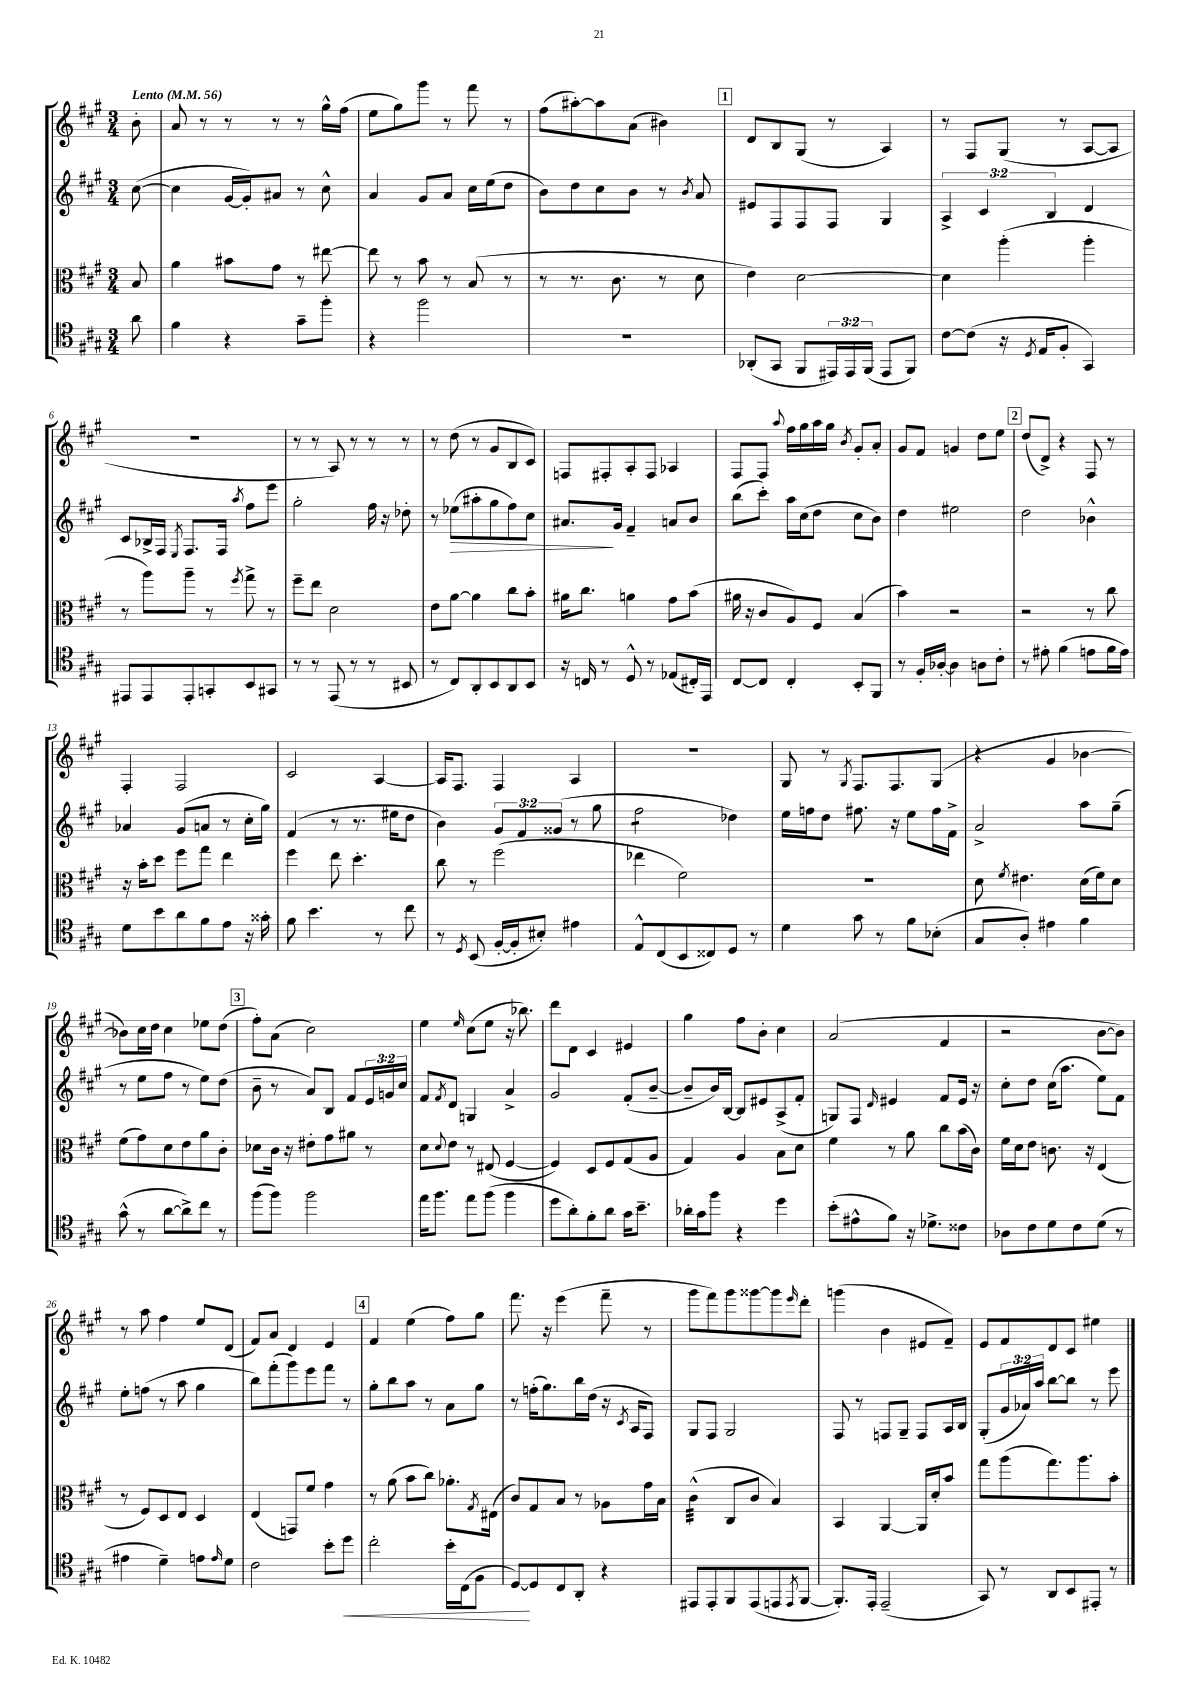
<<
\new StaffGroup <<
\new Staff = "s0" {
    \clef treble \key a \major \numericTimeSignature \time 3/4 \partial 8 \tempo "Lento" 4 = 56
    b'8-. |
    a'8 r8 r8 r8 r8 gis''16-^ fis''16( |
    e''8 gis''8) gis'''8 r8 fis'''8 r8 |
    fis''8( ais''8~-.) ais''8 a'8( bis'4) |
    \mark \markup { \box "1" } d'8 b8 gis8( r8 a4) |
    r8 fis8 gis8( r8 a8~ a8 |
    R2. |
    r8 r8 a8) r8 r8 r8 |
    r8 d''8( r8 gis'8 b8 cis'8) |
    f8 fis8-. a8-. fis8 aes4 |
    fis8 fis8 \appoggiatura { a''8 } fis''16 gis''16 a''16 gis''16 \acciaccatura { b'8 } gis'8-. a'8-. |
    gis'8 fis'8 g'4 d''8 e''8 |
    \mark \markup { \box "2" } d''8( d'8->) r4 fis8 r8 |
    fis4-. fis2 |
    cis'2 a4~ |
    a16 fis8. fis4 a4 |
    R2. |
    gis8 r8 \acciaccatura { gis8 } fis8. fis8. gis8( |
    r4 gis'4 bes'4~ |
    bes'8) cis''16 d''16 cis''4 ees''8 d''8( |
    \mark \markup { \box "3" } fis''8-.) a'8( cis''2) |
    e''4 \grace { e''16 } cis''8( e''8 r16 bes''8.) |
    d'''8 d'8 cis'4 eis'4 |
    gis''4 fis''8 b'8-. cis''4 |
    a'2( fis'4 |
    r2 b'8~ b'8) |
    r8 a''8 fis''4 e''8 d'8( |
    fis'8) a'8 d'4 e'4 |
    \mark \markup { \box "4" } fis'4 e''4( fis''8) gis''8 |
    fis'''8. r16 e'''4( fis'''8-- r8 |
    gis'''8 fis'''8) gis'''8 gisis'''8~ gisis'''8 \grace { e'''16 } d'''8-. |
    g'''4( b'4 eis'8 fis'8--) |
    e'8 fis'8 d'8 cis'8 eis''4 \bar "|." |
}
\new Staff = "s1" {
    \clef treble \key a \major \numericTimeSignature \time 3/4 \override Staff.TupletNumber.text = #tuplet-number::calc-fraction-text \partial 8
    cis''8~( |
    cis''4 gis'16~ gis'16-.) ais'8 r8 cis''8-^ |
    a'4 gis'8 a'8 cis''16 e''16( d''8 |
    b'8) d''8 cis''8 b'8 r8 \acciaccatura { b'8 } a'8 |
    \mark \markup { \box "1" } eis'8 fis8 fis8 fis8 gis4 |
    \tuplet 3/2 { a4-> cis'4 b4 } d'4 |
    cis'8 bes16-> fis16 \acciaccatura { e8 } fis8. fis16 \acciaccatura { a''8 } fis''8 e'''8 |
    gis''2-. fis''16 r16 des''8-. |
    r8 ees''8\>( ais''8-. gis''8 fis''8) cis''8 |
    ais'8.\! gis'16 fis'4-- a'8 b'8 |
    b''8( cis'''8-.) a''16 cis''16( d''8 cis''8 b'8) |
    d''4 eis''2 |
    \mark \markup { \box "2" } d''2 bes'4-^ |
    aes'4 gis'8( a'8 r8 cis''16-. gis''16) |
    fis'4( r8 r8. eis''16 d''8 |
    b'4) \tuplet 3/2 { gis'8 fis'8 gisis'8( } r8 gis''8 |
    fis''2:8 des''4) |
    e''16 f''16 d''8 fis''8. r16 e''8 fis''16 fis'16-> |
    a'2-> a''8 gis''8--( |
    r8 e''8 fis''8 r8 e''8) d''8( |
    \mark \markup { \box "3" } b'8-- r8 a'8) b8 fis'8 \tuplet 3/2 { e'16 g'16 cis''16 } |
    fis'8 \acciaccatura { fis'8 } d'8 g4 a'4-> |
    gis'2 fis'8-.( b'8~-- |
    b'8-- b'16) b16~ b8 eis'8 a8->( fis'8-. |
    g8) fis8 \grace { d'16 } eis'4 fis'8 eis'16 r16 |
    cis''8-. d''8 cis''16( a''8. e''8) fis'8 |
    e''8-. f''8( r8 a''8 gis''4 |
    b''8) fis'''8-.( gis'''8) e'''8 fis'''8 r8 |
    \mark \markup { \box "4" } gis''8-. b''8 a''8 r8 a'8 gis''8 |
    r8 f''16-.( gis''8.) b''16 d''16( r16 \acciaccatura { cis'8 } a16 fis8) |
    gis8 fis8 gis2 |
    fis8 r8 f8 gis8-- f8 a16 b16 |
    gis8-.( \tuplet 3/2 { gis'16 aes'16) a''16 } b''8~ b''8 r8 e'''8 \bar "|." |
}
\new Staff = "s2" {
    \clef alto \key a \major \numericTimeSignature \time 3/4 \partial 8
    b8 |
    a'4 bis'8 gis'8 r8 eis''8~ |
    eis''8 r8 b'8 r8 b8( r8 |
    r8 r8. cis'8. r8 d'8 |
    \mark \markup { \box "1" } e'4) d'2~ |
    d'4 a''4-.( a''4-. |
    r8 a''8) a''8-- r8 \acciaccatura { fis''8 } gis''8-> r8 |
    fis''8-- e''8 d'2 |
    e'8 a'8~ a'4 cis''8 b'8-. |
    ais'16 cis''8. a'4 gis'8 b'8( |
    ais'16 r16 cis'8 a8) fis8 b4( |
    b'4) r2 |
    \mark \markup { \box "2" } r2 r8 cis''8 |
    r16 b'16-. d''8 fis''8 gis''8 e''4 |
    fis''4 e''8 d''4.-. |
    cis''8 r8 fis''2( |
    ees''4 fis'2) |
    R2. |
    d'8 \acciaccatura { fis'8 } eis'4. d'16( fis'16) d'8 |
    fis'8( gis'8) d'8 e'8 a'8 cis'8-. |
    \mark \markup { \box "3" } des'8 cis'16 r16 eis'8-. gis'8 ais'8 r8 |
    d'8 \appoggiatura { d'8 } e'8 r8 eis8( fis4~ |
    fis4) d8 fis8 gis8( a8 |
    gis4) a4 b8 d'8 |
    fis'4 r8 a'8 cis''8 b'16( cis'16) |
    fis'16 d'16 e'8 c'8. r16 e4( |
    r8 fis8) d8 e8 d4 |
    e4( g,8) fis'8 gis'4 |
    \mark \markup { \box "4" } r8 a'8( b'8 cis''8) aes'8.-. \acciaccatura { gis8 } eis16( |
    cis'8) gis8 b8 r8 aes8 gis'16 b16 |
    cis'4:32-^( cis8 cis'8 b4) |
    b,4 a,4~ a,16 d'16-. b'8 |
    gis''8 a''8( gis''8.) a''8. b'8-. \bar "|." |
}
\new Staff = "s3" {
    \clef tenor \key a \major \numericTimeSignature \time 3/4 \override Staff.TupletNumber.text = #tuplet-number::calc-fraction-text \partial 8
    a'8 |
    fis'4 r4 gis'8-- fis''8-. |
    r4 fis''2 |
    r2. |
    \mark \markup { \box "1" } aes,8-.( gis,8 fis,8 \tuplet 3/2 { eis,16) eis,16 fis,16( } eis,8 fis,8) |
    cis'8~ cis'8( r16 \acciaccatura { d8 } e16 fis8-. gis,4) |
    eis,8 eis,8 eis,8-. g,8-. b,8 gis,8 |
    r8 r8 e,8( r8 r8 bis,8 |
    r8 cis8) a,8-. b,8 a,8 b,8 |
    r16 c16 r8 d8-^ r8 ees8( cis16-.) e,16 |
    cis8~ cis8 cis4-. b,8-. fis,8 |
    r8 fis16-. aes16~-. aes4 a8 cis'8-. |
    \mark \markup { \box "2" } r8 eis'8-. fis'4( e'8 fis'16 e'16) |
    d'8 b'8 a'8 fis'8 e'8 r16 gisis'16-. |
    fis'8 b'4. r8 cis''8 |
    r8 \acciaccatura { d8 } b,8( fis16~-. fis16-. bis8-.) eis'4 |
    e8-^ cis8( b,8 cisis8) d8 r8 |
    d'4 gis'8 r8 fis'8 bes8-.( |
    gis8 a8-.) eis'4 fis'4 |
    gis'8-^( r8 a'8~ a'8->) cis''8 r8 |
    \mark \markup { \box "3" } fis''8( fis''8) fis''2 |
    e''16 fis''8. e''8 fis''8( fis''4 |
    d''8 a'8-.) fis'8-. a'8 gis'16 b'8.-- |
    aes'16-. gis'16 fis''8 r4 d''4 |
    b'8-.( eis'8-^ fis'8) r16 des'8.-> cisis'8 |
    aes8 cis'8 d'8 cis'8 d'8( r8 |
    eis'4 d'4--) e'8 \grace { e'16 } d'8 |
    cis'2 b'8-. d''8\< |
    \mark \markup { \box "4" } cis''2-. b'16-. cis16( fis8 |
    d8~\!) d8 cis8 a,8-. r4 |
    eis,8 eis,8-. fis,8 eis,8( e,8 \acciaccatura { e,8 } fis,8~ |
    fis,8.-.) e,16-. e,2--( |
    gis,8) r8 a,8 b,8 eis,8-. r8 \bar "|." |
}
>>
>>
